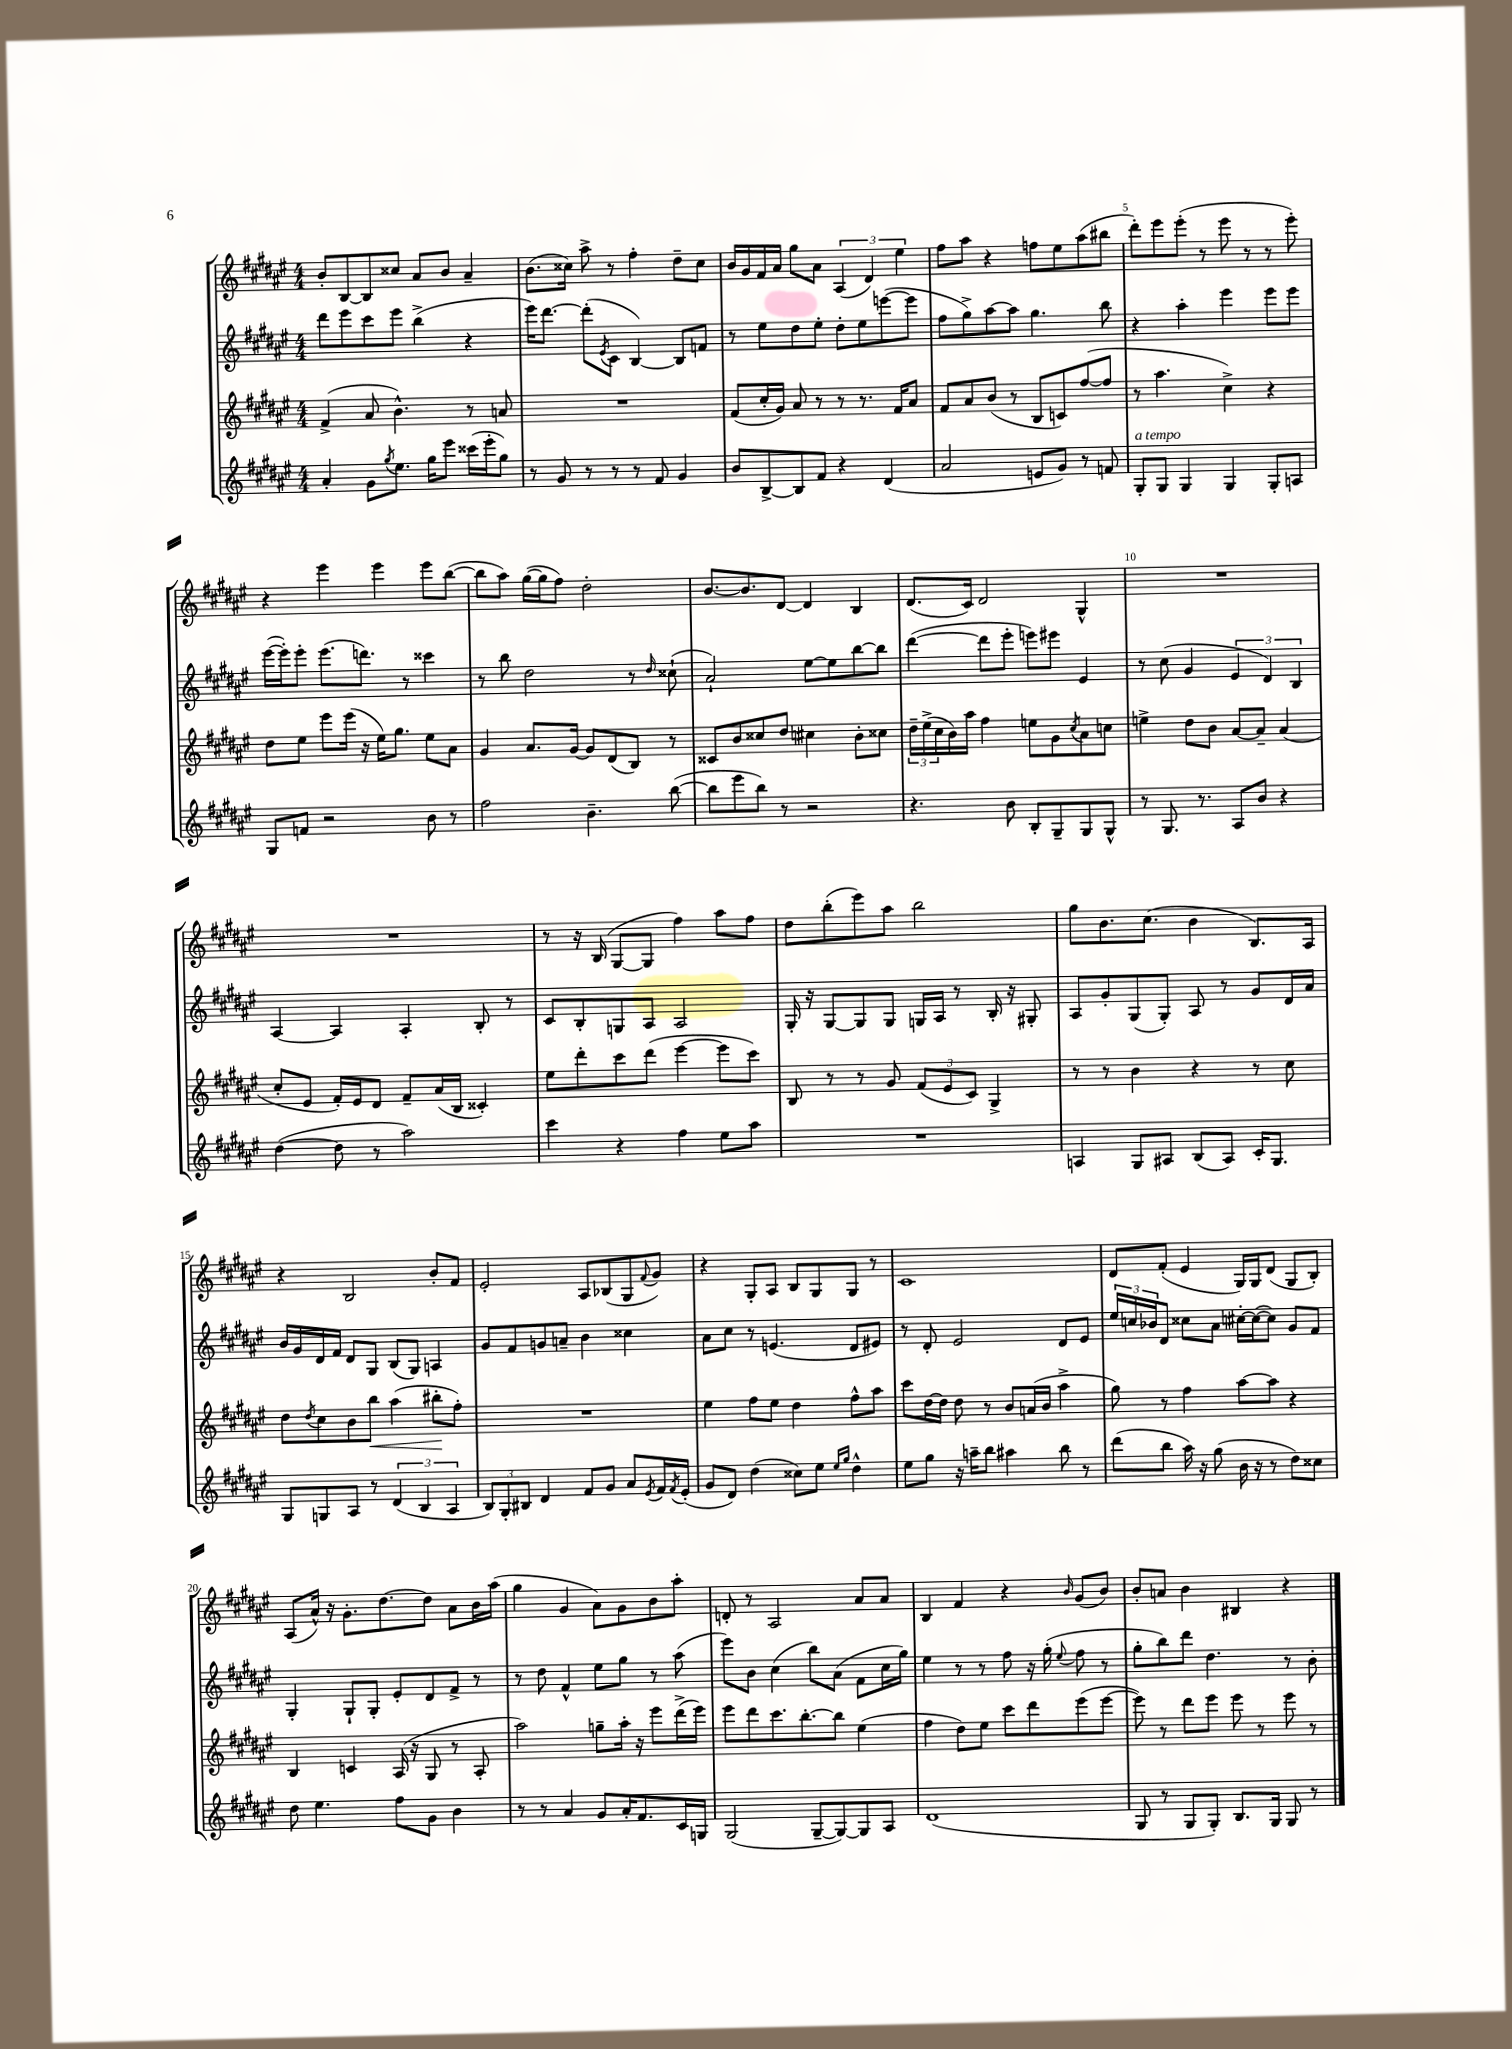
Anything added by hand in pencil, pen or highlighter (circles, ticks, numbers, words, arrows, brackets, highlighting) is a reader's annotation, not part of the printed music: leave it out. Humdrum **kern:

**kern	**kern	**dynam	**kern	**kern
*part4	*part3	*part3	*part2	*part1
*staff4	*staff3	*staff3	*staff2	*staff1
*clefG2	*clefG2	*	*clefG2	*clefG2
*k[f#c#g#d#a#e#]	*k[f#c#g#d#a#e#]	*	*k[f#c#g#d#a#e#]	*k[f#c#g#d#a#e#]
*M4/4	*M4/4	*	*M4/4	*M4/4
=1	=1	=1	=1	=1
4a#'/	(4f#^/	.	8ddd#\L	8b'/L
.	.	.	8eee#\	[8B/
8g#\L	8a#/	.	8ccc#\	8B/]
8qgg#/	.	.	.	.
8.ee#\J	4.b^^\)	.	8eee#\J	8cc##X/J
.	.	.	(4bb^\	8a#/L
16gg#\KL	.	.	.	.
8eee#\J	.	.	.	8b/J
(16ccc##X\LL	8r	.	4r	4a#~/
16eee#'\J	.	.	.	.
8gg#\J)	8an/	.	.	.
=2	=2	=2	=2	=2
8r	1r	.	16eee#\KL)	(8.b\L
.	.	.	[8.ddd#\J	.
8g#/	.	.	.	.
.	.	.	.	16cc##X\Jk)
8r	.	.	(8ddd#'\L]	8aa#^\
.	.	.	8qe#/	.
8r	.	.	8c#\J	8r
8r	.	.	[4B/)	4ff#'\
8f#/	.	.	.	.
4g#/	.	.	8B/L]	8dd#~\L
.	.	.	8fn/J	8cc##\J
=3	=3	=3	=3	=3
8b/L	(8f#/L	.	8r	16b/LL
.	.	.	.	16g#/
[8B^/	16cc#'/L	.	8ee#\L	16f#/
.	16g#/JJ)	.	.	16a#/JJ
8B/]	8a#/	.	8dd#\	8gg#\L
8f#/J	8r	.	8ee#'\J	8a#\J
4r	8r	.	8dd#'\L	(6A#/
.	8.r	.	8ee#\	.
.	.	.	.	6d#/)
(4d#/	.	.	([8eeen\	.
.	16f#/KL	.	.	.
.	.	.	.	6ee#\
.	8a#/J	.	8eee\J]	.
=4	=4	=4	=4	=4
2a#/	8f#/L	.	8ff#\L	8ff#\L
.	8a#/	.	8gg#^\)	8aa#\J
.	(8b/J	.	[8aa#\	4r
.	8r	.	8aa#\J]	.
8en/L	8B/L	.	4.gg#\	8ffn\L
8g#/J)	8cn/)	.	.	8ee#\
8r	([8ff#/	.	.	(8aa#\
8fn/	8ff#/J]	.	8bb\	8bb#X\J
=5	=5	=5	=5	=5
!LO:TX:a:i:t=a tempo	!	!	!	!
8G#'/L	8r	.	4r	8ddd#'\L)
8G#/J	4.aa#\	.	.	8eee#\
4G#/	.	.	4aa#'\	(8eee#'\J
.	.	.	.	8r
4G#/	4cc#^\)	.	4eee#\	8eee#\
.	.	.	.	8r
8G#'/L	4r	.	8eee#\L	8r
8An/J	.	.	8eee#\J	8eee#'\)
!!LO:LB:g=z
=6	=6	=6	=6	=6
8G#/L	8dd#\L	.	([16eee#\LL	4r
.	.	.	16eee#'\J])	.
8fn/J	8ee#\J	.	8eee#'\J	.
2r	8eee#\L	.	(8.eee#\L	4eee#\
.	(16eee#\Jk	.	.	.
.	16r	.	8.dddn\J)	.
.	16ee#\KL)	.	.	4eee#\
.	8.gg#\J	.	.	.
.	.	.	8r	.
8b\	8ee#\L	.	4ccc##X\	8eee#\L
8r	8a#\J	.	.	([8bb\J
=7	=7	=7	=7	=7
2ff#\	4g#/	.	8r	8bb\L]
.	.	.	8bb\	8aa#\J)
.	8.a#/L	.	2dd#\	([16gg#\LL
.	.	.	.	16gg#\J]
.	.	.	.	8ff#\J)
.	[16g#/Jk	.	.	.
4.b~\	8g#/L]	.	.	2dd#'\
.	(8d#/	.	.	.
.	8B/J)	.	8r	.
.	.	.	16qqdd#/	.
([8bb\	8r	.	(8cc##X`\	.
=8	=8	=8	=8	=8
8bb\L]	8c##X/L	.	2a#`/)	[8.b/L
8eee#\	8b/	.	.	.
.	.	.	.	8.b/]
8bb\J)	8cc##X/	.	.	.
8r	8dd#/J	.	.	[8d#/J
2r	4cc#X\	.	[8ee#\L	4d#/]
.	.	.	8ee#\]	.
.	8b'\L	.	[8bb\	4B/
.	8cc##X\J	.	8bb\J]	.
=9	=9	=9	=9	=9
4.r	24dd#~\LL	.	([4ddd#\	(8.d#/L
.	(24ee#^\	.	.	.
.	24cc#\	.	.	.
.	16b\)	.	.	.
.	16aa#\JJ	.	.	16c#/Jk)
.	4ff#\	.	8ddd#\L]	2d#/
8b\	.	.	8eee#'\J	.
8B'/L	8een\L	.	8eeen\L)	.
8G#~/	8g#\	.	8eee#X\J	.
.	8qcc#/	.	.	.
8G#/	8a#\	.	4e#/	4G#^^/
8G#^^/J	8ccn\J	.	.	.
=10	=10	=10	=10	=10
8r	4een^\	.	8r	1r
8.G#/	.	.	(8cc#\	.
.	8dd#\L	.	4g#/	.
8.r	.	.	.	.
.	8b\J	.	.	.
8A#/L	[8a#/L	.	6e#/	.
8b/J	8a#~/J]	.	.	.
.	.	.	6d#/)	.
4r	(4a#/	.	.	.
.	.	.	6B/	.
!!LO:LB:g=z
=11	=11	=11	=11	=11
([4dd#\	8cc#'/L	.	[4A#/	1r
.	8e#/J	.	.	.
8dd#\]	16f#'/LL)	.	4A#/]	.
.	16e#/J	.	.	.
8r	8d#/J	.	.	.
2aa#\)	8f#~/L	.	4A#'/	.
.	(16a#/L	.	.	.
.	16B/JJ	.	.	.
.	4c##X'/)	.	8B'/	.
.	.	.	8r	.
=12	=12	=12	=12	=12
4ccc#\	8ee#\L	.	8c#/L	8r
.	8ddd#'\	.	8B'/	16r
.	.	.	.	(16B/
4r	8ccc#\	.	8Gn/	[8G#/L
.	(8ddd#\J	.	8A#/J	8G#/J]
4ff#\	[4eee#\	.	2A#/	4ff#\)
8ee#\L	8eee#\L]	.	.	8aa#\L
8aa#\J	8ccc#\J)	.	.	8ff#\J
=13	=13	=13	=13	=13
1r	8B/	.	16G#'/	8dd#\L
.	.	.	16r	.
.	8r	.	[8G#/L	(8bb'\
.	8r	.	8G#/]	8eee#\)
.	8g#/	.	8G#/J	8aa#\J
.	(12f#/L	.	16Gn/LL	2bb\
.	.	.	16A#/JJ	.
.	12e#/	.	.	.
.	.	.	8r	.
.	12c#/J)	.	.	.
.	4G#^/	.	16B'/	.
.	.	.	16r	.
.	.	.	8G#X'/	.
=14	=14	=14	=14	=14
4An/	8r	.	8A#/L	8gg#\L
.	8r	.	8g#'/	8.b\
8G#/L	4b\	.	(8G#/	.
.	.	.	.	(8.cc#\J
8A#X/J	.	.	8G#'/J)	.
(8B/L	4r	.	8A#/	4b\
8A#/J)	.	.	8r	.
16c#'/KL	8r	.	8g#/L	8.B/L)
8.G#/J	.	.	.	.
.	8cc#\	.	16d#/L	.
.	.	.	16a#/JJ	16A#/Jk
!!LO:LB:g=z
=15	=15	=15	=15	=15
8G#/L	8dd#\L	.	16b/LL	4r
.	.	.	16g#/	.
.	8qdd#/	.	.	.
8Gn/	8cc#\	.	16d#/	.
.	.	.	16f#/JJ	.
8A#/J	8b\	.	8d#/L	2B/
!	!	!LO:HP:b	!	!
8r	8bb\J	<	8G#/J	.
(6d#/	(4aa#\	.	(8B/L	.
.	.	.	8G#/J)	.
6B/	.	.	.	.
.	8bb#X'\L	.	4An/	8b'/L
6A#/	.	.	.	.
.	8ff#'\J)	[	.	8f#/J
=16	=16	=16	=16	=16
12B/L)	1r	.	8g#/L	2e#'/
12G#'/	.	.	.	.
.	.	.	8f#/	.
12B#X/J	.	.	.	.
4d#/	.	.	8gn/	.
.	.	.	8an~/J	.
8f#/L	.	.	4b\	8A#/L
8g#/J	.	.	.	(8B-X/
8a#/L	.	.	4cc##X\	8G#/
8qe#/	.	.	.	8qqf#/
16f#/L	.	.	.	8g#/J)
8qf#/	.	.	.	.
(16e#'/JJ	.	.	.	.
=17	=17	=17	=17	=17
8g#/L	4ee#\	.	8a#\L	4r
8d#/J)	.	.	8cc#\J	.
(4dd#\	8ff#\L	.	8r	8G#'/L
.	8ee#\J	.	(4.en/	8A#/J
8cc##X\L)	4dd#\	.	.	8B/L
8ee#\J	.	.	.	8G#/
16qqee#/LL	.	.	.	.
16qqgg#/JJ	.	.	.	.
4dd#^^\	8ff#^^\L	.	8d#/L	8G#/J
.	8aa#\J	.	8e#X/J)	8r
=18	=18	=18	=18	=18
8ee#\L	8ccc#\L	.	8r	1c#
8gg#\J	[16dd#\L	.	8d#'/	.
.	16dd#\JJ]	.	.	.
16r	8dd#\	.	2e#/	.
16aan~\KL	.	.	.	.
8bb\J	8r	.	.	.
4aa#X\	8b/L	.	.	.
.	(16an/L	.	.	.
.	16b/JJ	.	.	.
8bb\	4aa#^\	.	8d#/L	.
8r	.	.	8e#/J	.
=19	=19	=19	=19	=19
(8ddd#\L	8gg#\)	.	24ee#/LL	8d#/L
.	.	.	24ccn/	.
.	.	.	24b-X/J	.
8bb\J	8r	.	8d#/J	(8f#'/J
16aa#\)	4ff#\	.	8cc##X\L	4e#/
16r	.	.	.	.
(8gg#\	.	.	8a#\J	.
16b\	[8aa#\L	.	[16cc#X'\LL	16G#/LL)
16r	.	.	(16cc#\J_	16G#/J
8r	8aa#\J]	.	8cc#\J])	(8d#/J
8dd#\L)	4r	.	8g#/L	8G#/L
8cc##X\J	.	.	8f#/J	8B'/J)
!!LO:LB:g=z
=20	=20	=20	=20	=20
8dd#\	4B/	.	4G#'/	(8A#/L
4.ee#\	.	.	.	16a#^^/Jk)
.	.	.	.	16r
.	4cn/	.	8G#`/L	8.g#'\L
.	.	.	8G#'/J	.
.	.	.	.	[8.dd#\
8ff#\L	(16A#/	.	8e#'/L	.
.	16r	.	.	.
8g#\J	8G#/	.	8d#/	8dd#\J]
4b\	8r	.	8f#^/J	8a#\L
.	8A#'/	.	8r	16b\L
.	.	.	.	(16aa#\JJ
=21	=21	=21	=21	=21
8r	2aa#\)	.	8r	4gg#\
8r	.	.	8dd#\	.
4a#/	.	.	4f#^^/	4g#/
8g#/L	8ggn~\L	.	8ee#\L	8a#\L)
16a#'/K	16aa#'\Jk	.	8gg#\J	8g#\
8.f#/	16r	.	.	.
.	8eee#\L	.	8r	8b\
16c#/L	(16ddd#^\L	.	(8aa#\	8aa#'\J
16Gn/JJ	16eee#\JJ)	.	.	.
=22	=22	=22	=22	=22
(2G#/	8eee#\L	.	8eee#\L)	8dn'/
.	8ddd#\	.	8b\J	8r
.	8.ccc#\	.	(4cc#\	2A#/
.	[8.bb'\	.	.	.
[8G#~/L	.	.	8bb\L)	.
8G#/_)	8bb\J]	.	(8a#\J	.
8G#/]	(4ee#\	.	8f#\L	8a#/L
8A#/J	.	.	16cc#\L	8a#/J
.	.	.	16gg#\JJ)	.
=23	=23	=23	=23	=23
(1d#	4ff#\	.	4ee#\	4B/
.	8dd#\L)	.	8r	4f#/
.	8ee#\J	.	8r	.
.	8ccc#\L	.	8ff#\	4r
.	8ddd#\	.	16r	.
.	.	.	(16gg#'\	.
.	.	.	8qqee#/	16qqb/
.	(8eee#\	.	8ff#\	(8g#/L
.	[8eee#\J	.	8r	8b/J)
=24	=24	=24	=24	=24
8G#/	8eee#\])	.	8gg#'\L	8b'/L
8r	8r	.	8bb\)	8an/J
8G#/L	8ddd#\L	.	8ddd#\J	4b\
8G#'/J)	8eee#\J	.	4.dd#\	.
8.B/L	8eee#\	.	.	4B#X/
.	8r	.	.	.
16G#/Jk	.	.	.	.
8G#/	8eee#\	.	8r	4r
8r	8r	.	8b'\	.
==	==	==	==	==
*-	*-	*-	*-	*-
